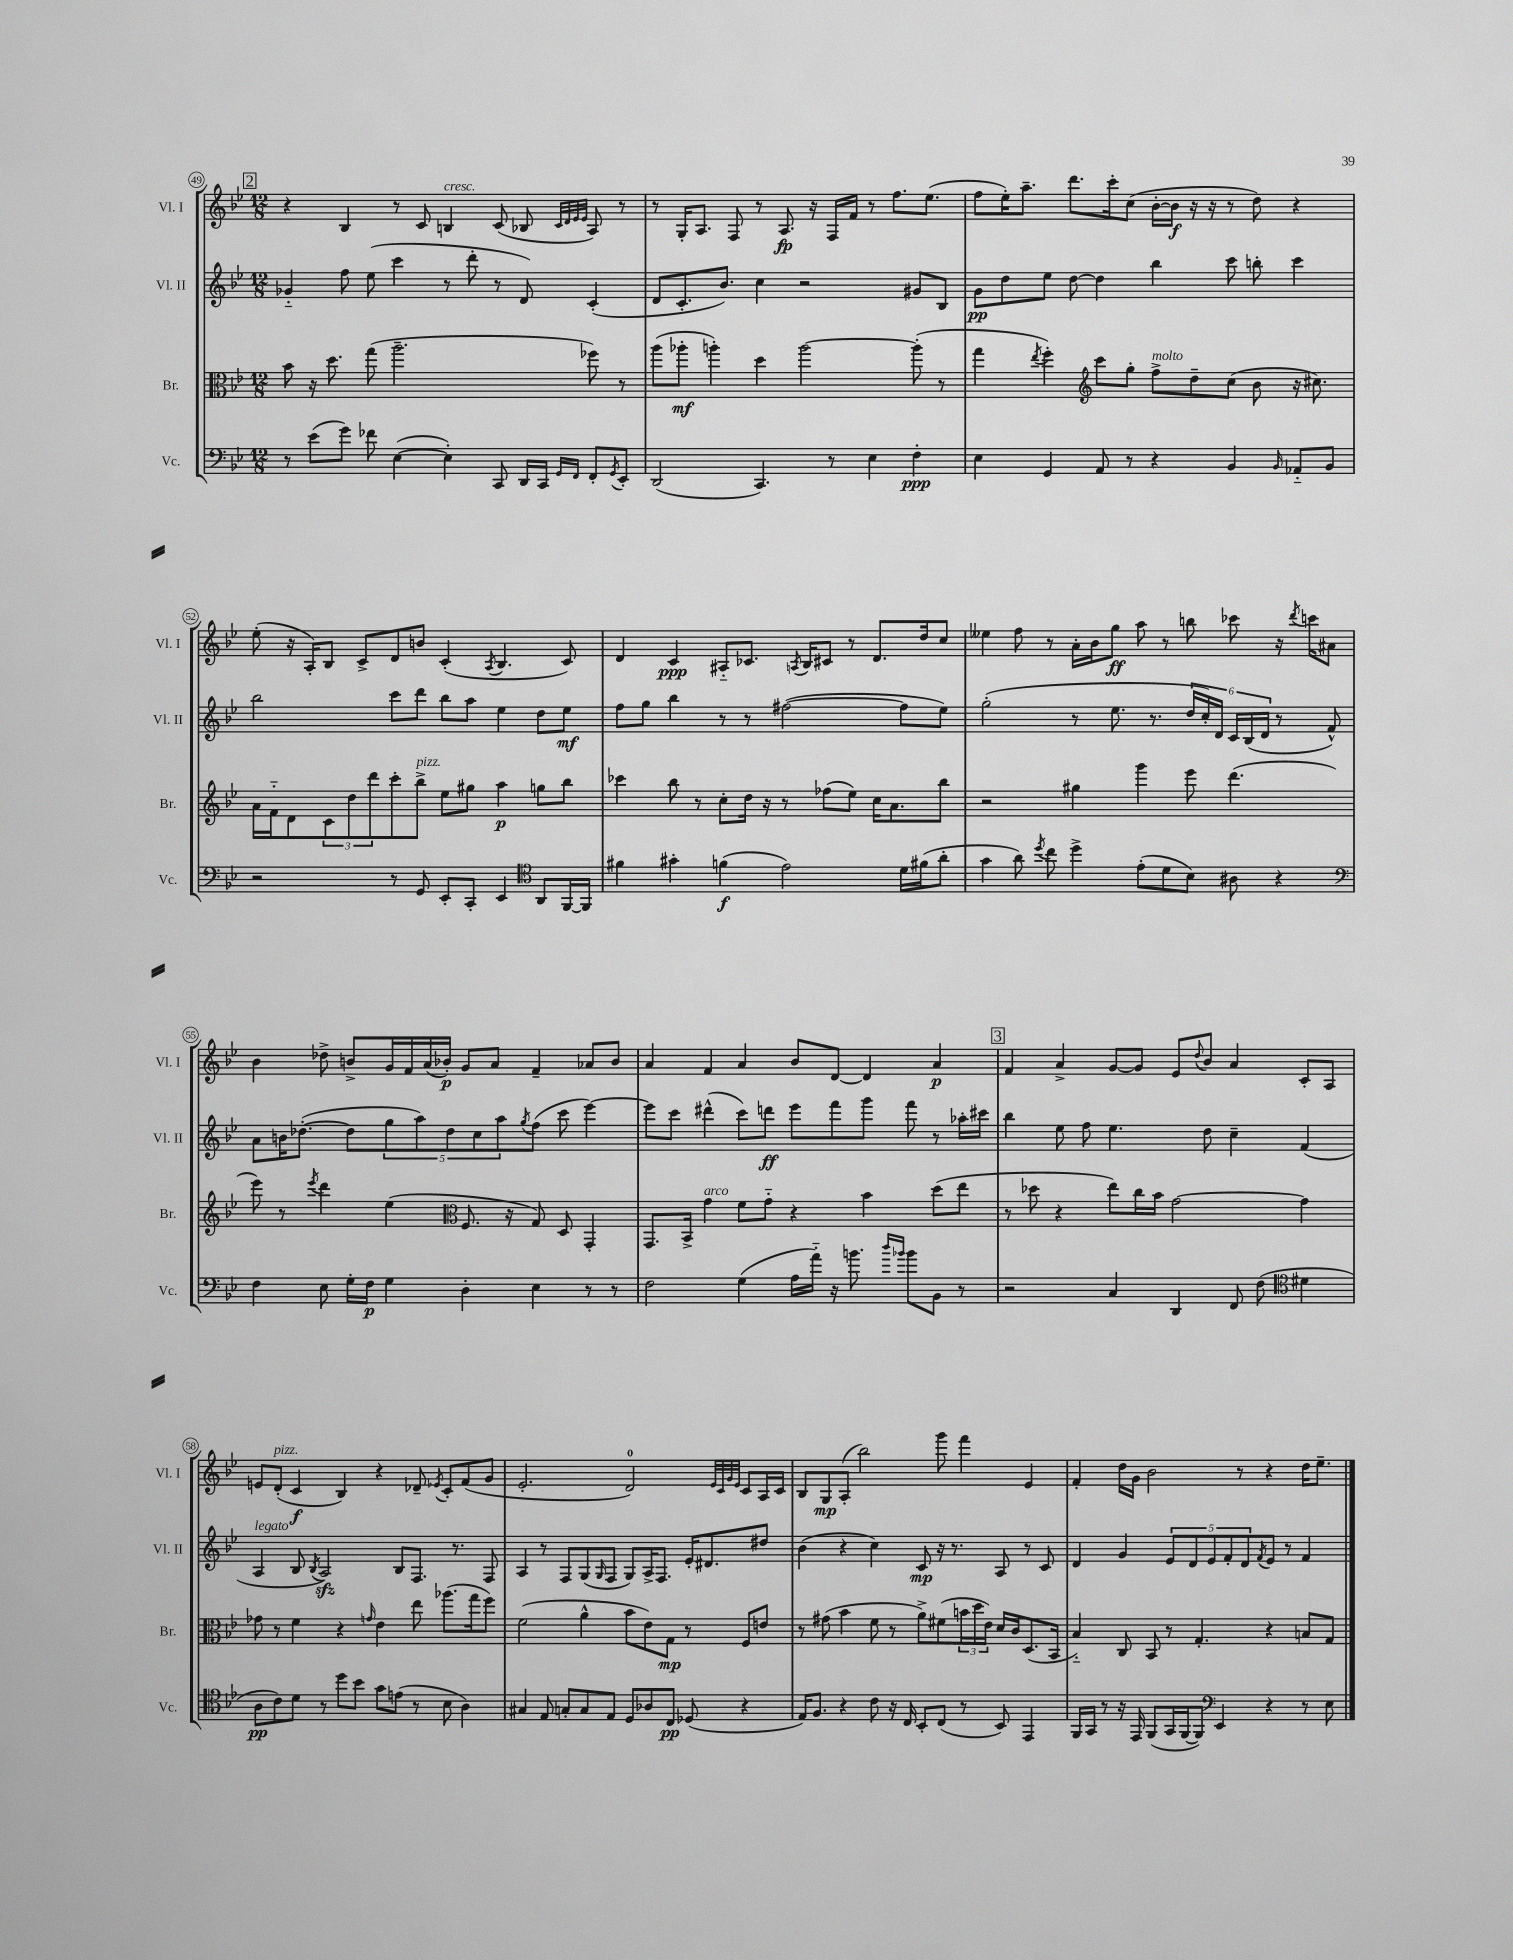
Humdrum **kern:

**kern	**kern	**kern	**kern
*staff4	*staff3	*staff2	*staff1
*clefF4	*clefC3	*clefG2	*clefG2
*k[b-e-]	*k[b-e-]	*k[b-e-]	*k[b-e-]
*M12/8	*M12/8	*M12/8	*M12/8
8r	8b-	4g-'~	4r
(8e-	16r	.	.
.	8.dd	.	.
8g)	.	8ff	4B-
8f-	(8gg	(8ee-	.
([4E-	2.aa~	4ccc	8r
.	.	.	8c
4E-'])	.	8r	4B
.	.	8ddd'	.
8CC	.	8r	(8c
16DD	.	8d)	8B-
16CC	.	.	.
.	.	.	32qqc
.	.	.	32qqd
16qqGG	.	.	32qqe-
16qqFF	.	.	32qqe-
8FF'	8ff-)	(4c'	8A)
8qGG	.	.	.
8EE-'	8r	.	8r
=	=	=	=
(2DD	(8aa	8d	8r
.	8aa-'	8.c'	16G'
.	.	.	8.A
.	4aa')	.	.
.	.	8.b-)	.
.	.	.	8F
4.CC)	4dd	4cc	8r
.	.	.	8.A
.	[2aa	2r	.
.	.	.	16r
8r	.	.	16F
.	.	.	16f
4E-	.	.	8r
.	.	.	8.ff
4F'	(8aa']	8g#	.
.	.	.	(8.ee-
.	8r	8B-	.
=	=	=	=
4E-	4gg	8g	8ff
.	.	8dd	16ee-')
.	.	.	8.aa~
.	8qee-	.	.
4GG	4ff')	8ee-	.
.	.	[8dd	8.ddd
*	*clefG2	*	*
8AA	8ccc	4dd]	.
.	.	.	16ccc'
8r	8gg'	.	(8cc
4r	8ff^	4bb-	[16b-'
.	.	.	16b-]
.	8dd~	.	16r
.	.	.	16r
4BB-	(8cc	8ccc	8r
.	8b-	8bb'	8dd)
16qqBB-	.	.	.
8AA-'~	16r	4ccc	4r
.	8.cc#)	.	.
8BB-	.	.	.
=	=	=	=
2r	16a	2bb-	(8ee-'
.	16f'~	.	.
.	8d	.	16r
.	.	.	16A')
.	12c	.	8B-
.	12dd	.	.
.	.	.	8c^
.	12ddd	.	.
8r	8ccc'	8ccc	8d
8GG	8bb-^	8ddd	8b
8EE-'	8ee-	8bb-	(4c'
8CC'	8gg#	8aa	.
.	.	.	8qA
4EE-	4aa	4ee-	4.B-
*clefC4	*	*	*
8AA	8gg	8dd	.
[16FF	8bb-	8ee-	8c)
16FF]	.	.	.
=	=	=	=
4f#	4ccc-	8ff	4d
.	.	8gg	.
4g#'	8bb-	4bb-	4c
.	8r	.	.
(4f	8cc'	8r	8A#'~
.	16dd	8r	8.c-
.	16r	.	.
2e-)	8r	([2ff#	.
.	.	.	8qA
.	.	.	16B-
.	(8ff-	.	8c#
.	8ee-)	.	8r
.	16cc	.	8.d
.	8.a	.	.
16d	.	8ff#]	.
(16f#	.	.	16dd
8a'	8bb-	8ee-)	8cc
=	=	=	=
4g	2r	(2gg'	4ee--
8a)	.	.	8ff
8qdd	.	.	.
8cc	.	.	8r
4dd^	4gg#	8r	16a'
.	.	.	16b-
.	.	8.ee-	8gg
(8e-'	4ggg	.	8aa
.	.	8.r	.
8d	.	.	8r
8B-)	8eee-	24dd	8bb
.	.	24cc')	.
.	.	24d	.
8A#	(4.ddd	24c	8ccc-
.	.	(24B-	.
.	.	24d	.
4r	.	8r	16r
.	.	.	8qddd
.	.	.	16ccc
.	.	8f^^)	8a#
=	=	=	=
*clefF4	*	*	*
4F	8eee-)	8a	4b-
.	8r	16b	.
.	.	([8.dd-'	.
.	8qeee-	.	.
8E-	4ddd	.	8dd-^
16G'	.	8dd-]	8b^
16F	.	.	.
4G	(4ee-	10gg	16g
.	.	.	16f
.	.	10aa)	.
.	.	.	(16a
.	.	.	16b-')
.	.	10dd-	.
*	*clefC3	*	*
4D'	8.F	.	8g
.	.	10cc	.
.	.	.	8a
.	.	10aa	.
.	16r	.	.
.	.	8qgg	.
4E-	8G)	(8ff	4f~
.	8D	8ccc	.
8r	4GG'	[4eee-)	8a-
8r	.	.	8b-
=	=	=	=
2F	8.GG	8eee-]	4a
.	.	8ccc	.
.	16BB-^	.	.
.	4g	(4ddd#^^	4f
(4G	8f	8ccc)	4a
.	8g'~	8ddd	.
16A	4r	8eee-	8b-
16a'~)	.	.	.
16r	.	8fff	[8d
8.b	.	.	.
.	4b-	8ggg	4d]
16qqdd	.	.	.
16qqb-	.	.	.
8b-	.	8fff	.
8BB-	(8dd	8r	4a
8r	8ee-	16aa-'	.
.	.	16ccc#	.
=	=	=	=
2r	8r	4bb-	4f
.	8dd-	.	.
.	4r	8ee-	4a^
.	.	8ff	.
4C	8ee-)	4.ee-	[8g
.	16cc	.	8g]
.	16b-	.	.
4DD	[2g	.	8e-
.	.	.	8qqdd
.	.	8dd	8b-
8FF	.	4cc~	4a
(8F	.	.	.
*clefC4	*	*	*
4d#	4g]	(4f	8c'
.	.	.	8A
=	=	=	=
8A	8g-	4A	8e
8c)	8r	.	(8d'
8d	4f	8B-	4c
.	.	8qB-	.
8r	.	2A)	.
8dd	4r	.	4B-)
8b-	.	.	.
.	16qqg	.	.
8g	4e-	.	4r
(8e	.	8B-	.
8r	8ee-	8.F	8d-~
.	.	.	8qe-
8B-	(8.aa-	.	8c'
.	.	8.r	.
4A)	.	.	(8f
.	16gg	.	.
.	8ff)	8F	8g
=	=	=	=
4G#	(2f	4A	2.e-'
8E-	.	8r	.
8G'	.	8F	.
8G	4a^^	(8G	.
.	.	16qqG	.
8E-	.	8F	.
8D	8b-	8G)	2d)
8A-	8e-)	16A^	.
.	.	8.F	.
8C	8G	.	.
(8D-	8r	16e-'	.
.	.	8.d#	.
.	.	.	32qqe-
.	.	.	32qqc
.	.	.	32qqg
.	.	.	32qqe-
4r	8F	.	8c
.	8e	8dd#	16A
.	.	.	16c
=	=	=	=
16E-)	8r	(4b-	8B-
8.F	.	.	.
.	(8g#	.	8G
4r	4b-	4r	(8A'
.	.	.	2bb-)
8c	8f	4cc)	.
16r	8r	.	.
16C	.	.	.
8BB-'	8a^)	8c	.
(8C	(8f#	16r	8ggg
.	.	8.r	.
8r	24b	.	4fff
.	24dd	.	.
.	24e-)	.	.
8BB-)	16d	8A	.
.	16c	.	.
4EE-	(8.D	8r	4e-
.	.	8c	.
.	16BB-	.	.
=	=	=	=
16FF	4B-'~)	4d	4f'
16GG	.	.	.
8r	.	.	.
16r	8C	4g	16dd
16EE-	.	.	16g
(8FF	8BB-	.	2b-
16GG	8r	10e-	.
[16FF	.	.	.
.	.	10d	.
8FF])	4.G'	.	.
.	.	10e-	.
*clefF4	*	*	*
4EE-	.	.	.
.	.	10f'	.
.	.	.	8r
.	.	10d	.
.	.	8qf	.
4r	4r	8e-	4r
.	.	8r	.
8r	8B	4f	16dd
.	.	.	8.ee-~
8E-	8G	.	.
==	==	==	==
*-	*-	*-	*-
